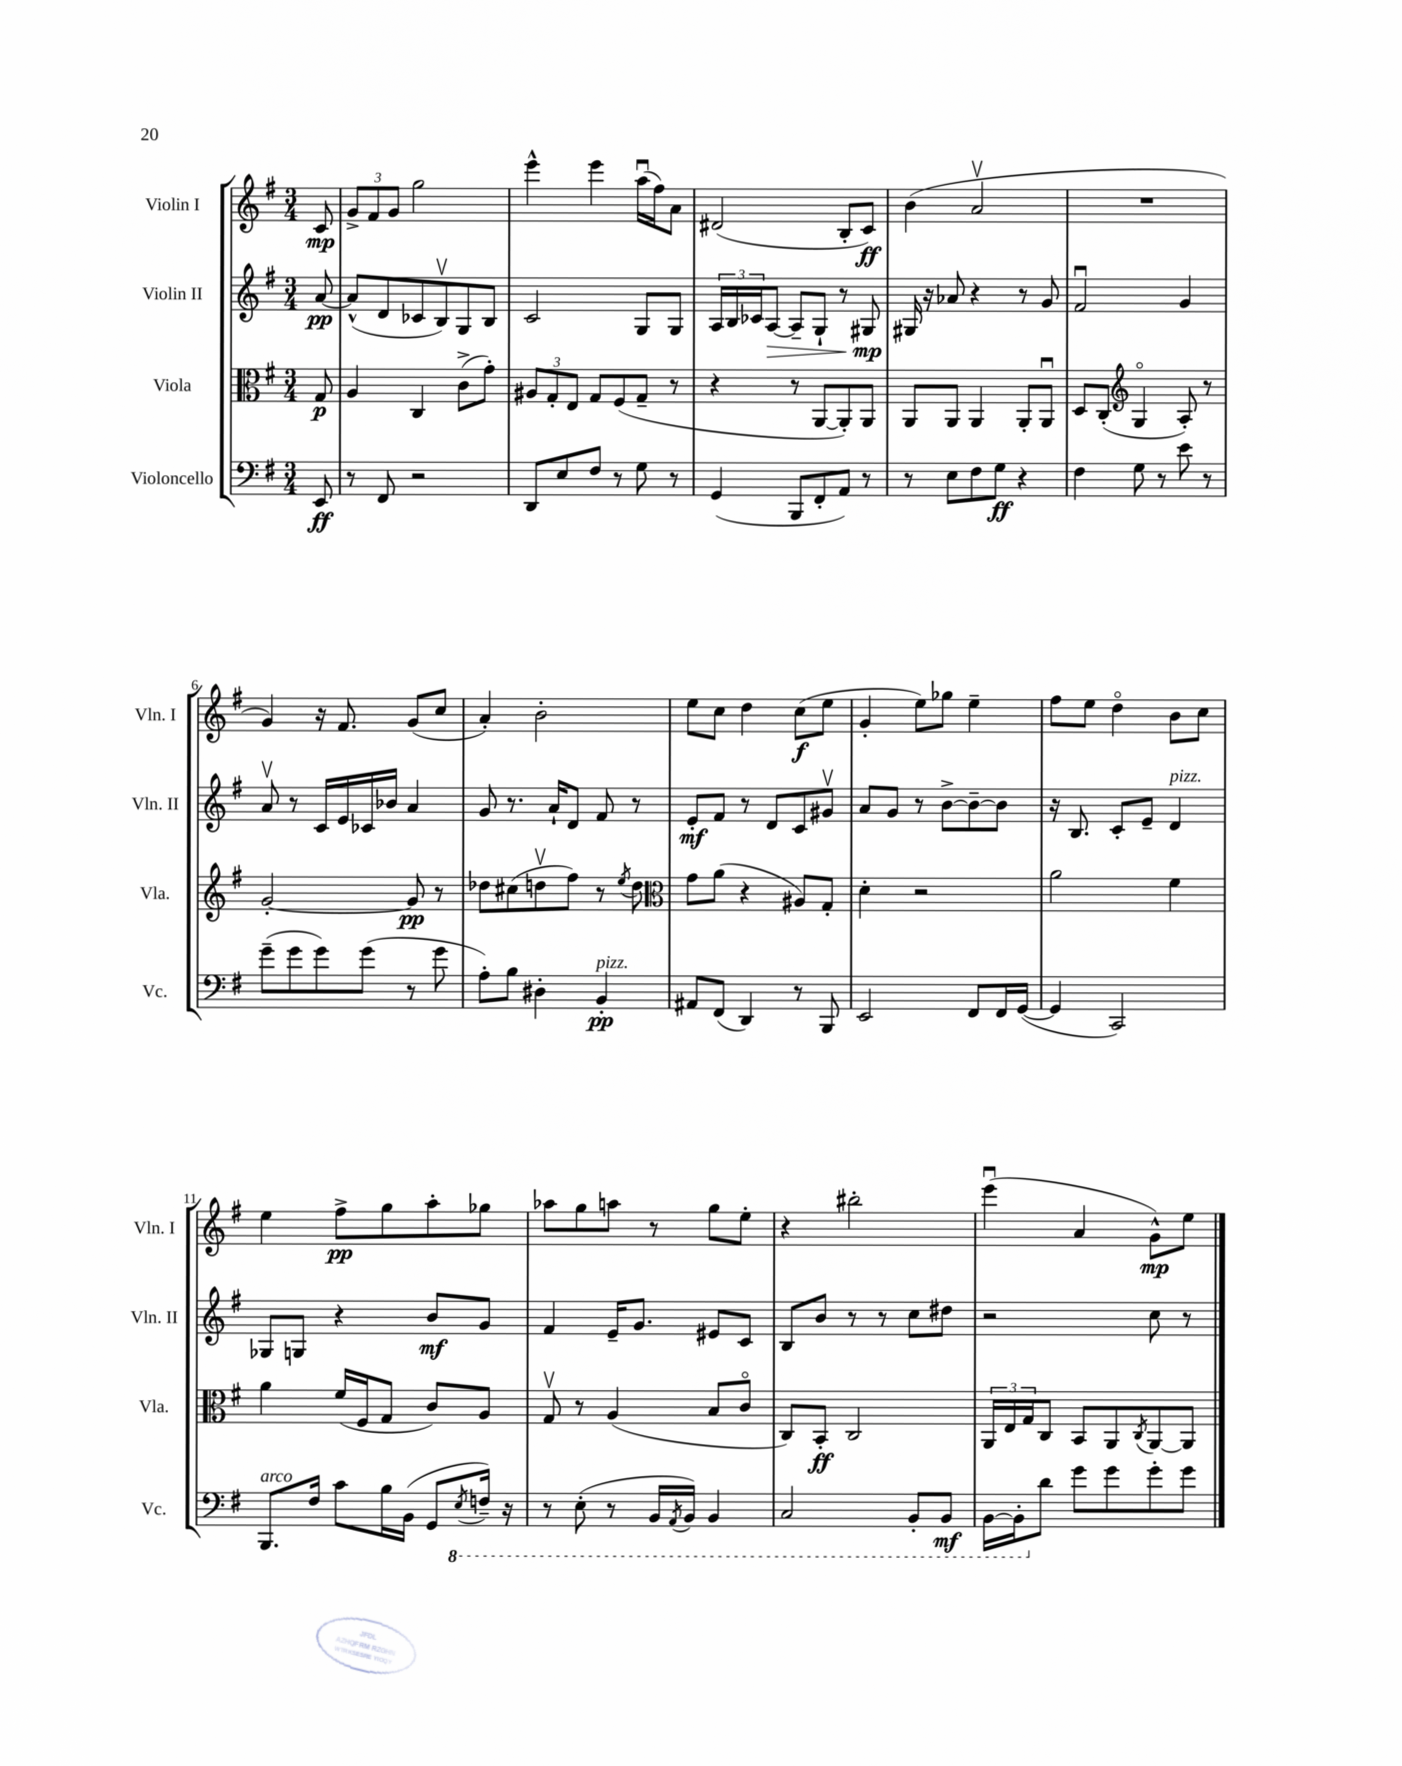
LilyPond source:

<<
\new StaffGroup <<
\new Staff = "s0" \with { instrumentName = "Violin I" shortInstrumentName = "Vln. I" } {
    \clef treble \key g \major \numericTimeSignature \time 3/4 \partial 8
    c'8\mp |
    \tuplet 3/2 { g'8-> fis'8 g'8 } g''2 |
    e'''4-^ e'''4 a''16\downbow( fis''16) a'8 |
    dis'2( b8-. c'8\ff) |
    b'4( a'2\upbow |
    R2. |
    g'4) r16 fis'8. g'8( c''8 |
    a'4-.) b'2-. |
    e''8 c''8 d''4 c''8\f( e''8 |
    g'4-. e''8) ges''8 e''4-- |
    fis''8 e''8 d''4\flageolet b'8 c''8 |
    e''4 fis''8->\pp g''8 a''8-. ges''8 |
    aes''8 g''8 a''8 r8 g''8 e''8-. |
    r4 bis''2-. |
    e'''4\downbow( a'4 g'8-^\mp) e''8 \bar "|." |
}
\new Staff = "s1" \with { instrumentName = "Violin II" shortInstrumentName = "Vln. II" } {
    \clef treble \key g \major \numericTimeSignature \time 3/4 \partial 8
    a'8~\pp |
    a'8-^( d'8 ces'8 b8\upbow) g8 b8 |
    c'2 g8 g8 |
    \tuplet 3/2 { a16 b16 ces'16 } a8~\> a8-- g8-! r8 gis8\mp\! |
    gis16 r16 aes'8 r4 r8 g'8 |
    fis'2\downbow g'4 |
    a'8\upbow r8 c'16 e'16 ces'16 bes'16 a'4 |
    g'8 r8. a'16-! d'8 fis'8 r8 |
    e'8-.\mf fis'8 r8 d'8 c'8 gis'8\upbow |
    a'8 g'8 r8 b'8~-> b'8~-- b'8 |
    r16 b8. c'8-. e'8-- d'4^\markup { \italic "pizz." } |
    ges8 g8 r4 b'8\mf g'8 |
    fis'4 e'16-- g'8. eis'8 c'8 |
    b8 b'8 r8 r8 c''8 dis''8 |
    r2 c''8 r8 \bar "|." |
}
\new Staff = "s2" \with { instrumentName = "Viola" shortInstrumentName = "Vla." } {
    \clef alto \key g \major \numericTimeSignature \time 3/4 \partial 8
    g8\p |
    a4 c4 c'8->( g'8-.) |
    \tuplet 3/2 { ais8 g8-. e8 } g8 fis8( g8-- r8 |
    r4 r8 a,8~ a,8-.) a,8 |
    a,8 a,8 a,4 a,8-. a,8\downbow |
    d8 c8-.( \clef treble g4\flageolet a8-.) r8 |
    g'2~-. g'8\pp r8 |
    des''8 cis''8( d''8\upbow fis''8) r8 \acciaccatura { e''8 } d''8 |
    \clef alto g'8 a'8( r4 ais8) g8-. |
    d'4-. r2 |
    a'2 fis'4 |
    a'4 fis'16( fis16 g8 c'8) a8 |
    g8\upbow r8 a4( b8 c'8\flageolet |
    c8) b,8-.\ff c2 |
    \tuplet 3/2 { a,16 e16 g16 } c8 b,8 a,8 \acciaccatura { c8 } a,8~ a,8 \bar "|." |
}
\new Staff = "s3" \with { instrumentName = "Violoncello" shortInstrumentName = "Vc." } {
    \clef bass \key g \major \numericTimeSignature \time 3/4 \partial 8
    e,8\ff |
    r8 fis,8 r2 |
    d,8 e8 fis8 r8 g8 r8 |
    g,4( b,,8 fis,8-. a,8) r8 |
    r8 e8 fis8 g8\ff r4 |
    fis4 g8 r8 e'8 r8 |
    g'8--( g'8 g'8) g'8( r8 g'8 |
    a8-.) b8 dis4-. b,4-.\pp^\markup { \italic "pizz." } |
    ais,8 fis,8( d,4) r8 b,,8 |
    e,2 fis,8 fis,16 g,16~( |
    g,4 c,2) |
    b,,8.^\markup { \italic "arco" } fis16 c'8 b16 b,16( g,8 \ottava #-1 \acciaccatura { e,8 } f,16--) r16 |
    r8 e,8-.( r8 b,,16 \acciaccatura { a,,8 } b,,16) b,,4 |
    c,2 b,,8-. b,,8\mf |
    b,,16~ b,,16-. \ottava #0 d'8 g'8 g'8 g'8-. g'8 \bar "|." |
}
>>
>>
